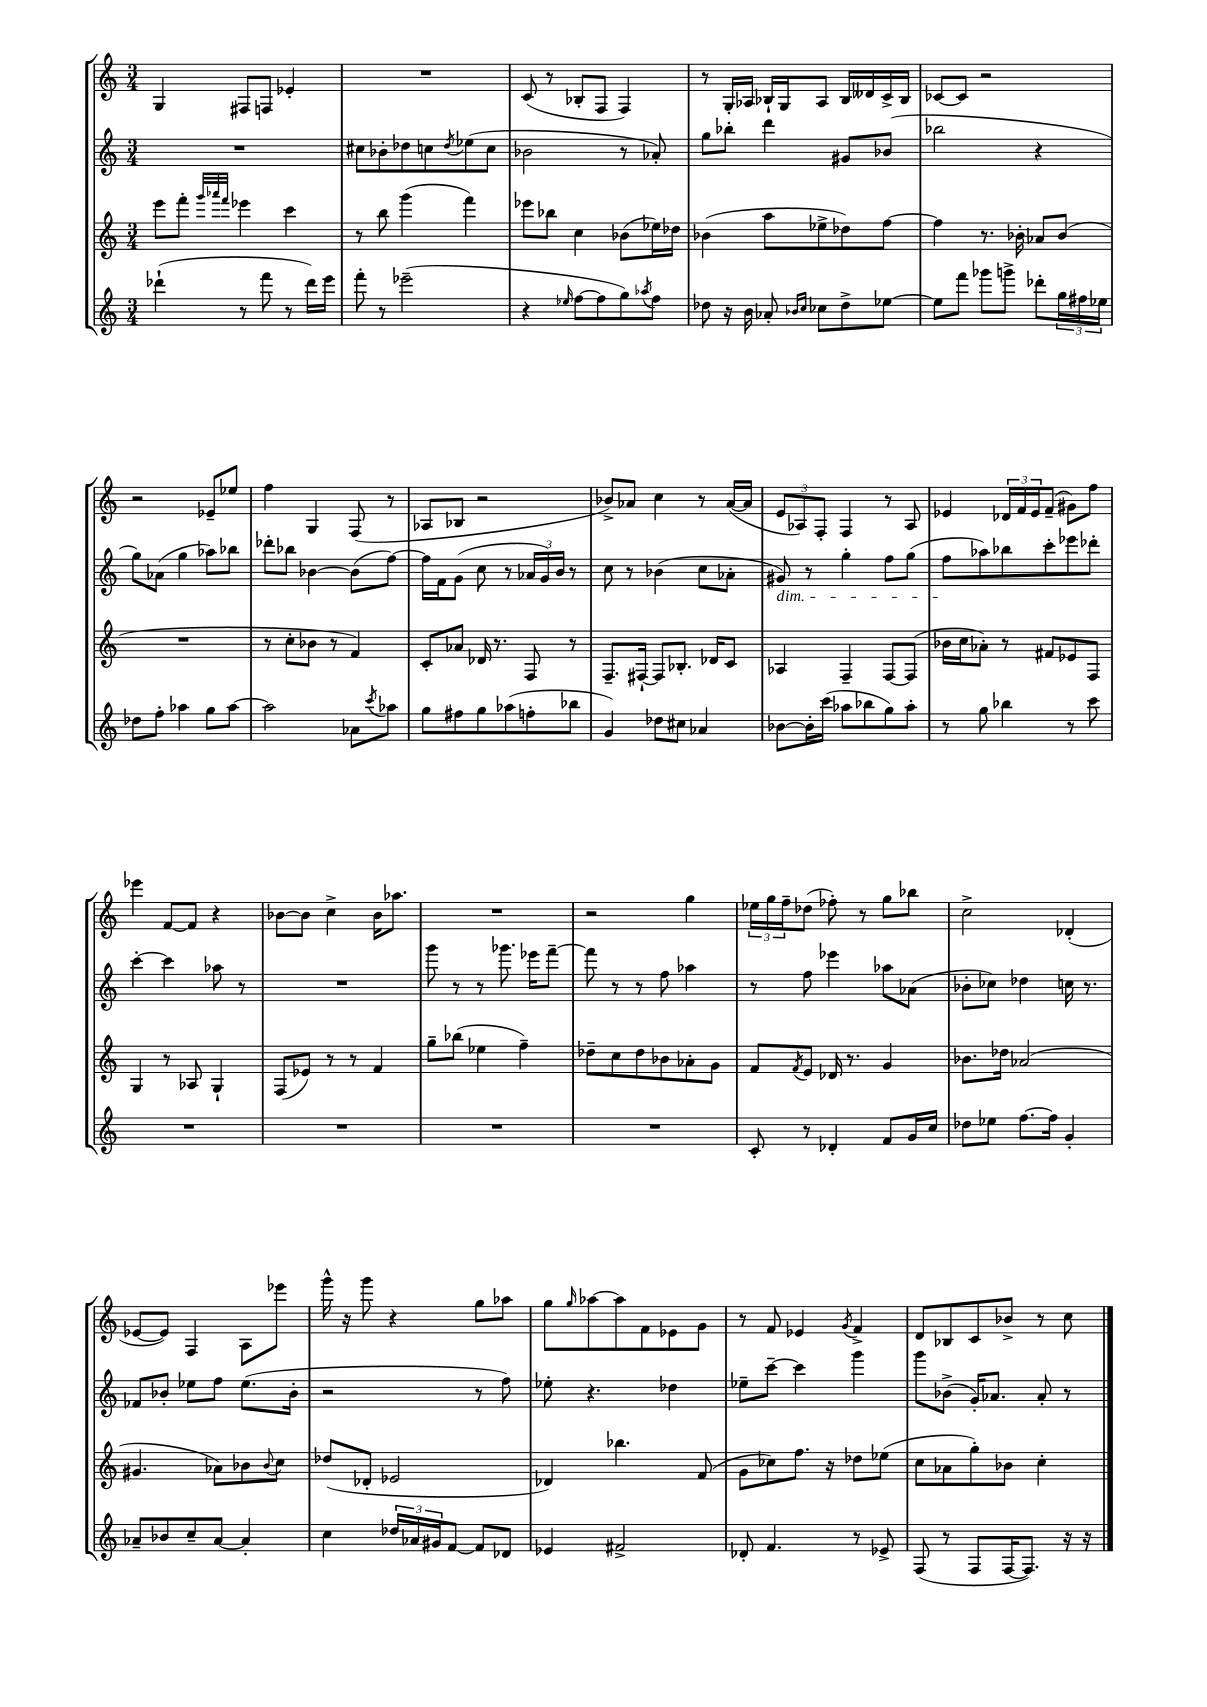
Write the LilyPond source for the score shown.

<<
\new StaffGroup <<
\new Staff = "s0" {
    \clef treble \key c \major \numericTimeSignature \time 3/4
    g4 fis8 f8 ees'4-. |
    R2. |
    c'8( r8 bes8-. f8 f4) |
    r8 g16-. aes16 bes16-! g16 aes8 bes16 deses'16 c'16-> bes16 |
    ces'8~ ces'8 r2 |
    r2 ees'8-- ees''8 |
    f''4 g4 f8( r8 |
    aes8 bes8 r2 |
    bes'8->) aes'8 c''4 r8 aes'16~( aes'16 |
    \tuplet 3/2 { e'8 aes8) f8-. } f4 r8 aes8 |
    ees'4 \tuplet 3/2 { des'16 f'16 ees'16 } f'8--( gis'8) f''8 |
    ees'''4 f'8~ f'8 r4 |
    bes'8~ bes'8 c''4-> bes'16 aes''8. |
    R2. |
    r2 g''4 |
    \tuplet 3/2 { ees''16 g''16 f''16-- } des''8( fes''8-.) r8 g''8 bes''8 |
    c''2-> des'4-.( |
    ees'8~ ees'8) f4 a8 ees'''8 |
    g'''16-^ r16 g'''8 r4 g''8 aes''8 |
    g''8 \grace { g''16 } aes''8~ aes''8 f'8 ees'8 g'8 |
    r8 f'8 ees'4 \acciaccatura { g'8 } f'4-> |
    d'8 bes8 c'8 bes'8-> r8 c''8 \bar "|." |
}
\new Staff = "s1" {
    \clef treble \key c \major \numericTimeSignature \time 3/4
    R2. |
    cis''8 bes'8-. des''8 c''8 \acciaccatura { des''8 } ees''8( c''8 |
    bes'2 r8 aes'8-.) |
    g''8 bes''8-. d'''4 gis'8 bes'8( |
    bes''2 r4 |
    g''8) aes'8( g''4 aes''8) bes''8 |
    des'''8-. bes''8 bes'4~ bes'8( f''8~) |
    f''16 f'16 g'8( c''8 r8 \tuplet 3/2 { aes'16 g'16) b'16 } r8 |
    c''8 r8 bes'4( c''8 aes'8-. |
    gis'8\dim) r8 g''4-. f''8 g''8( |
    f''8\! aes''8) bes''8 c'''8-. ees'''8 des'''8-. |
    c'''4~-. c'''4 aes''8 r8 |
    R2. |
    g'''8 r8 r8 ges'''8. ees'''16 f'''8~-- |
    f'''8 r8 r8 f''8 aes''4 |
    r8 f''8 ees'''4 aes''8 aes'8( |
    bes'8-. ces''8) des''4 c''16 r8. |
    fes'8 bes'8-. ees''8 f''8 ees''8.( bes'16-. |
    r2 r8 f''8) |
    ees''8-. r4. des''4 |
    ees''8-- c'''8~-- c'''4 g'''4 |
    g'''8 bes'8->( g'16-.) aes'8. aes'8-. r8 \bar "|." |
}
\new Staff = "s2" {
    \clef treble \key c \major \numericTimeSignature \time 3/4
    e'''8 f'''8-. \grace { g'''32 aes'''32 f'''32 } ees'''4 c'''4 |
    r8 b''8 g'''4( f'''4) |
    ees'''8 bes''8 c''4 bes'8( ees''16) des''16 |
    bes'4( a''8 ees''8-> des''8) f''8~ |
    f''4 r8. bes'16-. aes'8 bes'8( |
    R2. |
    r8 c''8-. bes'8 r8 f'4) |
    c'8-. aes'8 des'16 r8. f8 r8 |
    f8.-- fis16~-! fis8 bes8.-. des'16 c'8 |
    aes4 f4-- f8~ f8( |
    bes'16 c''16 aes'8-.) r8 fis'8 ees'8 f8 |
    g4 r8 aes8 g4-! |
    f8( ees'8) r8 r8 f'4 |
    g''8-- bes''8( ees''4 f''4--) |
    des''8-- c''8 des''8 bes'8 aes'8-. g'8 |
    f'8 \acciaccatura { f'8 } e'8 des'16 r8. g'4 |
    bes'8. des''16 aes'2( |
    gis'4. aes'8) bes'8 \appoggiatura { bes'8 } c''8 |
    des''8( des'8-. ees'2 |
    des'4) bes''4. f'8( |
    g'8 ces''8) f''8. r16 des''8 ees''8( |
    c''8 aes'8 g''8-.) bes'8 c''4-. \bar "|." |
}
\new Staff = "s3" {
    \clef treble \key c \major \numericTimeSignature \time 3/4
    des'''4-!( r8 f'''8 r8 des'''16) e'''16 |
    f'''8-. r8 ees'''2--( |
    r4 \grace { ees''16 } f''8~ f''8 g''8) \acciaccatura { aes''8 } f''8 |
    des''8 r16 b'16 aes'8-. \grace { bes'16 c''16 } ces''8 des''8-> ees''8~ |
    ees''8 f'''8 ges'''8 g'''8-> des'''8-. \tuplet 3/2 { g''16 fis''16 ees''16 } |
    des''8 f''8-. aes''4 g''8 aes''8~ |
    aes''2 aes'8 \acciaccatura { c'''8 } aes''8 |
    g''8 fis''8 g''8 aes''8( f''8-. bes''8 |
    g'4) des''8 cis''8 aes'4 |
    bes'8~ bes'16-. c'''16( aes''8 bes''8 g''8) aes''8-. |
    r8 g''8 bes''4 r8 c'''8 |
    R2. |
    R2. |
    R2. |
    R2. |
    c'8-. r8 des'4-. f'8 g'16 c''16 |
    des''8 ees''8 f''8.~ f''16 g'4-. |
    aes'8-- bes'8 c''8-- aes'8~ aes'4-. |
    c''4 \tuplet 3/2 { des''16 aes'16 gis'16 } f'8~ f'8 des'8 |
    ees'4 fis'2-> |
    des'8-. f'4. r8 ees'8-> |
    f8( r8 f8 f16~ f8.) r16 r16 \bar "|." |
}
>>
>>
\layout { \context { \Score \remove "Bar_number_engraver" } }
